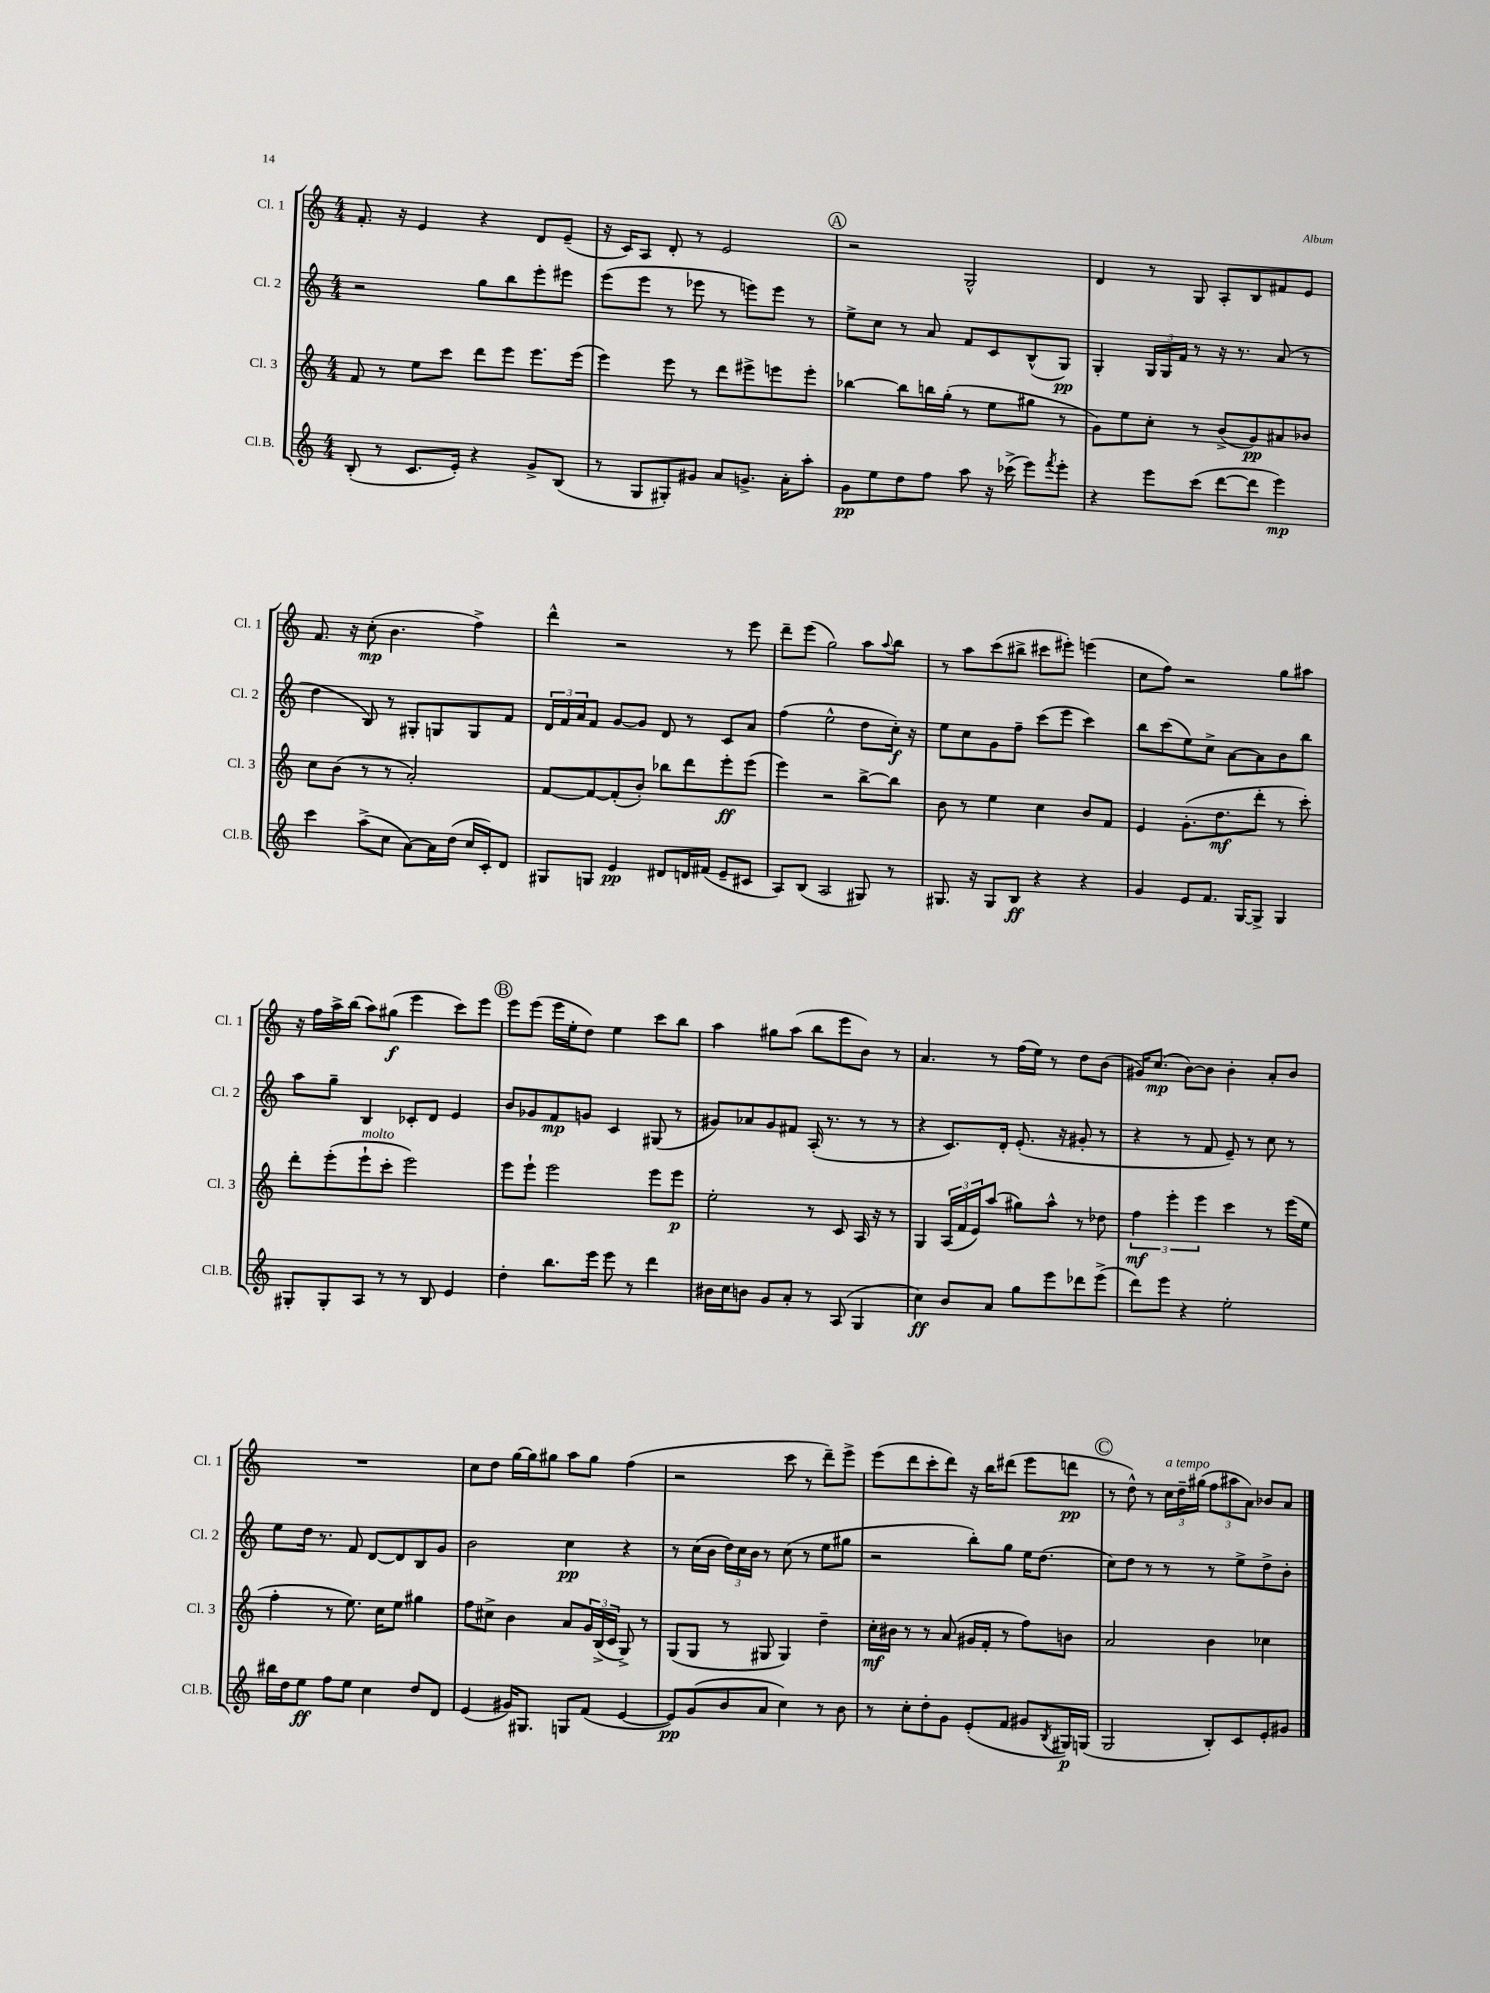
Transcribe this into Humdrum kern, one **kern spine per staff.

**kern	**dynam	**kern	**dynam	**kern	**dynam	**kern	**dynam
*part4	*part4	*part3	*part3	*part2	*part2	*part1	*part1
*staff4	*staff4	*staff3	*staff3	*staff2	*staff2	*staff1	*staff1
*I"Cl.B.	*	*I"Cl. 3	*	*I"Cl. 2	*	*I"Cl. 1	*
*I'Cl.B.	*	*I'Cl. 3	*	*I'Cl. 2	*	*I'Cl. 1	*
*clefG2	*	*clefG2	*	*clefG2	*	*clefG2	*
*k[]	*	*k[]	*	*k[]	*	*k[]	*
*M4/4	*	*M4/4	*	*M4/4	*	*M4/4	*
=3	=3	=3	=3	=3	=3	=3	=3
(8B'/	.	8f/	.	2r	.	8.f'/	.
8r	.	8r	.	.	.	.	.
.	.	.	.	.	.	16r	.
8.c/L	.	8ee\L	.	.	.	4e/	.
.	.	8ccc\J	.	.	.	.	.
16e'/Jk)	.	.	.	.	.	.	.
4r	.	8ddd\L	.	8gg\L	.	4r	.
.	.	8eee\J	.	8bb\	.	.	.
8g^/L	.	8.eee\L	.	8eee'\	.	8d/L	.
(8B/J	.	.	.	8eee#X\J	.	(8e~/J	.
.	.	(16eee\Jk	.	.	.	.	.
=4	=4	=4	=4	=4	=4	=4	=4
8r	.	4eee\)	.	(8eee\L	.	16r	.
.	.	.	.	.	.	16c/KL)	.
8G/L	.	.	.	8eee\J	.	8A/J	.
8G#X'/)	.	8eee\	.	8r	.	8d'/	.
8g#X/J	.	8r	.	8eee-X\	.	8r	.
8a/L	.	8ddd\L	.	8r	.	2e/	.
8.gn^/J	.	8eee#X^\	.	8eeen\L)	.	.	.
.	.	8eeen\	.	8eee\J	.	.	.
16a'\KL	.	.	.	.	.	.	.
8aa'\J	.	8eee'\J	.	8r	.	.	.
!!LO:REH:place=s1:t=A
=5	=5	=5	=5	=5	=5	=5	=5
8g\L	pp	[4bb-X\	.	8ee^\L	.	2r	.
8ee\	.	.	.	8cc\J	.	.	.
8dd\	.	8bb-\L]	.	8r	.	.	.
8ff\J	.	16bbn\L	.	8a/	.	.	.
.	.	(16gg'\JJ	.	.	.	.	.
8aa\	.	8r	.	8f/L	.	2G^^/	.
16r	.	8ee\L	.	8c/	.	.	.
(16ccc-X^\	.	.	.	.	.	.	.
8eee\L)	.	8gg#X\J	.	(8B^^/	.	.	.
8qfff/	.	.	.	.	.	.	.
8eee'\J	.	8r	.	8G/J)	pp	.	.
=6	=6	=6	=6	=6	=6	=6	=6
4r	.	8g\L)	.	4G'/	.	4d/	.
.	.	8ee\	.	.	.	.	.
8eee\L	.	8cc'\J	.	24G/LL	.	8r	.
.	.	.	.	24G/	.	.	.
.	.	.	.	24f/JJ	.	.	.
(8ccc\J	.	8r	.	8r	.	8G/	.
[8ddd\L	.	(8b^/L	.	16r	.	8A'/L	.
.	.	.	.	8.r	.	.	.
8ddd\J]	.	8g/)	pp	.	.	8B/	.
4eee\)	mp	8a#X/	.	(8a/	.	8f#X/	.
.	.	8b-X/J	.	8r	.	8e/J	.
!!LO:LB:g=z
=7	=7	=7	=7	=7	=7	=7	=7
4ccc\	.	8cc\L	.	4dd\	.	8.f/	.
.	.	(8b\J	.	.	.	.	.
.	.	.	.	.	.	16r	.
(8aa^\L	.	8r	.	8B/)	.	(8cc'\	mp
8cc\J	.	8r	.	8r	.	4.b\	.
[8a\L)	.	2a'/)	.	8G#X'/L	.	.	.
16a\L]	.	.	.	8Gn/	.	.	.
(16dd\JJ	.	.	.	.	.	.	.
16cc/LL	.	.	.	8G/	.	4ff^\)	.
16c'/J)	.	.	.	.	.	.	.
8d/J	.	.	.	8f/J	.	.	.
=8	=8	=8	=8	=8	=8	=8	=8
8G#X/L	.	[8f/L	.	24d/LL	.	4ddd^^\	.
.	.	.	.	24f/	.	.	.
.	.	.	.	24a/J	.	.	.
8Gn/J	.	8f/_	.	8f/J	.	.	.
4e/	pp	(8f'/]	.	[8g/L	.	2r	.
.	.	8b'/J)	.	8g/J]	.	.	.
8d#X/L	.	8bb-X\L	.	8d/	.	.	.
16dn/L	.	8ddd\	.	8r	.	.	.
(16f#X/JJ	.	.	.	.	.	.	.
8e~/L	.	8eee'\	ff	8c/L	.	8r	.
8c#X/J	.	(8eee\J	.	8a/J	.	8eee\	.
=9	=9	=9	=9	=9	=9	=9	=9
8A/L)	.	4eee\)	.	(4ff\	.	8ddd~\L	.
(8B/J	.	.	.	.	.	(8eee\J	.
2A/	.	2r	.	2ee^^\	.	2gg\)	.
8G#X/)	.	[8bb^\L	.	8dd\L	.	8aa\L	.
.	.	.	.	.	.	8qqaa/	.
8r	.	8bb\J]	.	16cc'\Jk)	f	8bb\J	.
.	.	.	.	16r	.	.	.
=10	=10	=10	=10	=10	=10	=10	=10
8.G#X/	.	8b\	.	8ee\L	.	8r	.
.	.	8r	.	8cc\	.	8aa\L	.
16r	.	.	.	.	.	.	.
8G#/L	.	4ee\	.	8g\	.	(8ccc\	.
8B/J	ff	.	.	8ff~\J	.	8bb#X^\J	.
4r	.	4cc\	.	(8ccc\L	.	8ccc#X\L	.
.	.	.	.	8eee\J	.	8eee#X'\J)	.
4r	.	8b/L	.	4ccc\)	.	(4eeen\	.
.	.	8f/J	.	.	.	.	.
=11	=11	=11	=11	=11	=11	=11	=11
4g/	.	4e/	.	8bb\L	.	8cc\L	.
.	.	.	.	(8ccc\	.	8ff\J)	.
8e/L	.	(8.g'\L	.	8ee\)	.	2r	.
8.f/J	.	.	.	8cc^\J	.	.	.
.	.	8.dd\	mf	.	.	.	.
.	.	.	.	[8a\L	.	.	.
[16G/KL	.	.	.	.	.	.	.
8G^/J]	.	8ddd'\J	.	8a\]	.	.	.
4G/	.	8r	.	8b\	.	8gg\L	.
.	.	8ccc'\)	.	8bb\J	.	8aa#X\J	.
!!LO:LB:g=z
=12	=12	=12	=12	=12	=12	=12	=12
8G#X'/L	.	8ddd'\L	.	8aa\L	.	16r	.
.	.	.	.	.	.	16ff\LL	.
8G#'/	.	(8eee'\	.	8gg~\J	.	16aa^\	.
.	.	.	.	.	.	(16bb\JJ	.
!	!	!LO:TX:a:i:t=molto	!	!	!	!	!
8A/J	.	8eee`\	.	4B/	.	8aa\L)	.
8r	.	8ccc'\J	.	.	.	(8gg#X\J	f
8r	.	2eee\)	.	8c-X'/L	.	4eee\	.
8B/	.	.	.	8d/J	.	.	.
4e/	.	.	.	4e/	.	8ccc\L)	.
.	.	.	.	.	.	8eee\J	.
!!LO:REH:place=s1:t=B
=13	=13	=13	=13	=13	=13	=13	=13
4dd'\	.	8eee\L	.	8b/L	.	8eee\L	.
.	.	8eee`\J	.	8g-X/	.	(8eee\J	.
8.bb\L	.	2eee\	.	8f/	mp	16eee\LL	.
.	.	.	.	.	.	16ee'\J	.
.	.	.	.	8gn/J	.	8dd\J)	.
16eee\Jk	.	.	.	.	.	.	.
8eee\	.	.	.	4c/	.	4ee\	.
8r	.	.	.	.	.	.	.
4ddd\	.	8eee\L	.	(8G#X/	.	8ccc\L	.
.	.	8eee\J	p	8r	.	8bb\J	.
=14	=14	=14	=14	=14	=14	=14	=14
16b#X\LL	.	2ee'\	.	8g#X/L)	.	4aa\	.
16cc\J	.	.	.	.	.	.	.
8bn\J	.	.	.	8a-X/	.	.	.
8g/L	.	.	.	8g#/	.	8gg#X\L	.
8a'/J	.	.	.	8f#X/J	.	(8aa\J	.
8r	.	8r	.	(16A'/	.	8bb\L	.
.	.	.	.	8.r	.	.	.
(8A/	.	8c/	.	.	.	8eee\	.
4G/	.	16A/	.	8r	.	8b\J)	.
.	.	16r	.	.	.	.	.
.	.	8r	.	8r	.	8r	.
=15	=15	=15	=15	=15	=15	=15	=15
4cc\)	ff	4G/	.	4r	.	4.a/	.
8b/L	.	(24A/LL	.	8.c/L)	.	.	.
.	.	24f/	.	.	.	.	.
.	.	24e/J)	.	.	.	.	.
8a/J	.	(8aa/J	.	.	.	8r	.
.	.	.	.	16d'/Jk	.	.	.
8gg\L	.	8gg#X\L)	.	(8.e'/	.	(16ff\LL	.
.	.	.	.	.	.	16ee\JJ)	.
8eee\	.	8aa^^\J	.	.	.	8r	.
.	.	.	.	16r	.	.	.
8ddd-X\	.	8r	.	8g#X'/	.	8dd\L	.
(8eee^\J	.	8dd-X\	.	8r	.	(8b\J	.
=16	=16	=16	=16	=16	=16	=16	=16
8ddd\L)	.	6ff\	mf	4r	.	16g#X/KL)	.
.	.	.	.	.	.	(8.cc/J	mp
8eee\J	.	.	.	.	.	.	.
.	.	6eee'\	.	.	.	.	.
4r	.	.	.	8r	.	[8b\L)	.
.	.	6eee\	.	.	.	.	.
.	.	.	.	8f/	.	8b\J]	.
2ee'\	.	4ccc\	.	8e~/)	.	4b'\	.
.	.	.	.	8r	.	.	.
.	.	8r	.	8cc\	.	8a'/L	.
.	.	(16eee\LL	.	8r	.	8b/J	.
.	.	16ee\JJ	.	.	.	.	.
!!LO:LB:g=z
=17	=17	=17	=17	=17	=17	=17	=17
16bb#X\LL	.	4ff'\	.	8ee\L	.	1r	.
16dd\J	.	.	.	.	.	.	.
8ee\J	ff	.	.	16dd\Jk	.	.	.
.	.	.	.	8.r	.	.	.
8ff\L	.	8r	.	.	.	.	.
8ee\J	.	8.ee\)	.	8f/	.	.	.
4cc\	.	.	.	[8d/L	.	.	.
.	.	16cc\KL	.	.	.	.	.
.	.	8ee\J	.	8d/]	.	.	.
8dd/L	.	4gg#X\	.	8B/	.	.	.
8d/J	.	.	.	8g/J	.	.	.
=18	=18	=18	=18	=18	=18	=18	=18
(4e/	.	8ff\L	.	2b\	.	8cc\L	.
.	.	8cc#X^\J	.	.	.	8dd\J	.
16g#X/KL)	.	4b\	.	.	.	[16gg\LL	.
8.G#X/J	.	.	.	.	.	16gg\J]	.
.	.	.	.	.	.	8gg#X\J	.
8Gn/L	.	8a/L	.	4cc\	pp	8aa\L	.
(8f/J	.	24g/L	.	.	.	8gg#\J	.
.	.	(24B^/	.	.	.	.	.
.	.	24c/JJ	.	.	.	.	.
[4e/	.	8G^/)	.	4r	.	(4ff\	.
.	.	8r	.	.	.	.	.
=19	=19	=19	=19	=19	=19	=19	=19
8e/L])	pp	(8G/L	.	8r	.	2r	.
(8g/	.	8G/J	.	(16cc\LL	.	.	.
.	.	.	.	16b\JJ	.	.	.
8b/	.	8r	.	24dd\LL)	.	.	.
.	.	.	.	24cc\	.	.	.
.	.	.	.	24b\JJ	.	.	.
8a/J	.	8G#X/	.	8r	.	.	.
4cc\)	.	4G#/)	.	(8cc\	.	8ccc\	.
.	.	.	.	8r	.	8r	.
8r	.	4dd~\	.	8ee\L	.	8ddd~\L)	.
8b\	.	.	.	8gg#X\J	.	8eee^\J	.
=20	=20	=20	=20	=20	=20	=20	=20
8r	.	16cc'\LL	mf	2r	.	(8eee\L	.
.	.	16b#X\JJ	.	.	.	.	.
8cc'\L	.	8r	.	.	.	8ddd\	.
8dd'\	.	8r	.	.	.	8ccc'\	.
8g\J	.	(8a/	.	.	.	8ddd\J)	.
(8e'/L	.	16g#X/LL	.	8bb'\L)	.	16r	.
.	.	16f'/JJ	.	.	.	16bb\KL	.
8f/J	.	8r	.	8gg\J	.	(8ddd#X\J	.
8g#X/L	.	8ff\L)	.	16ee\KL	.	8eee\L	.
.	.	.	.	(8.dd\J	.	.	.
8qB/	.	.	.	.	.	.	.
16G#X/L)	p	8bn\J	.	.	.	8dddn\J	pp
(16Gn/JJ	.	.	.	.	.	.	.
!!LO:REH:place=s1:t=C
=21	=21	=21	=21	=21	=21	=21	=21
2G/	.	2a/	.	8cc\L)	.	8r	.
.	.	.	.	8dd\J	.	8dd^^\)	.
.	.	.	.	8r	.	8r	.
!	!	!	!	!	!	!LO:TX:a:i:t=a tempo	!
.	.	.	.	8r	.	24cc\LL	.
.	.	.	.	.	.	24dd~\	.
.	.	.	.	.	.	(24gg#X\JJ	.
8B'/L)	.	4b\	.	8r	.	12ff\L	.
.	.	.	.	.	.	12aa#X\	.
8c/	.	.	.	8ee^\L	.	.	.
.	.	.	.	.	.	12a\J)	.
8e'/	.	4cc-X\	.	8dd^\	.	8b-X/L	.
8g#X/J	.	.	.	8b'\J	.	8a/J	.
==	==	==	==	==	==	==	==
*-	*-	*-	*-	*-	*-	*-	*-
